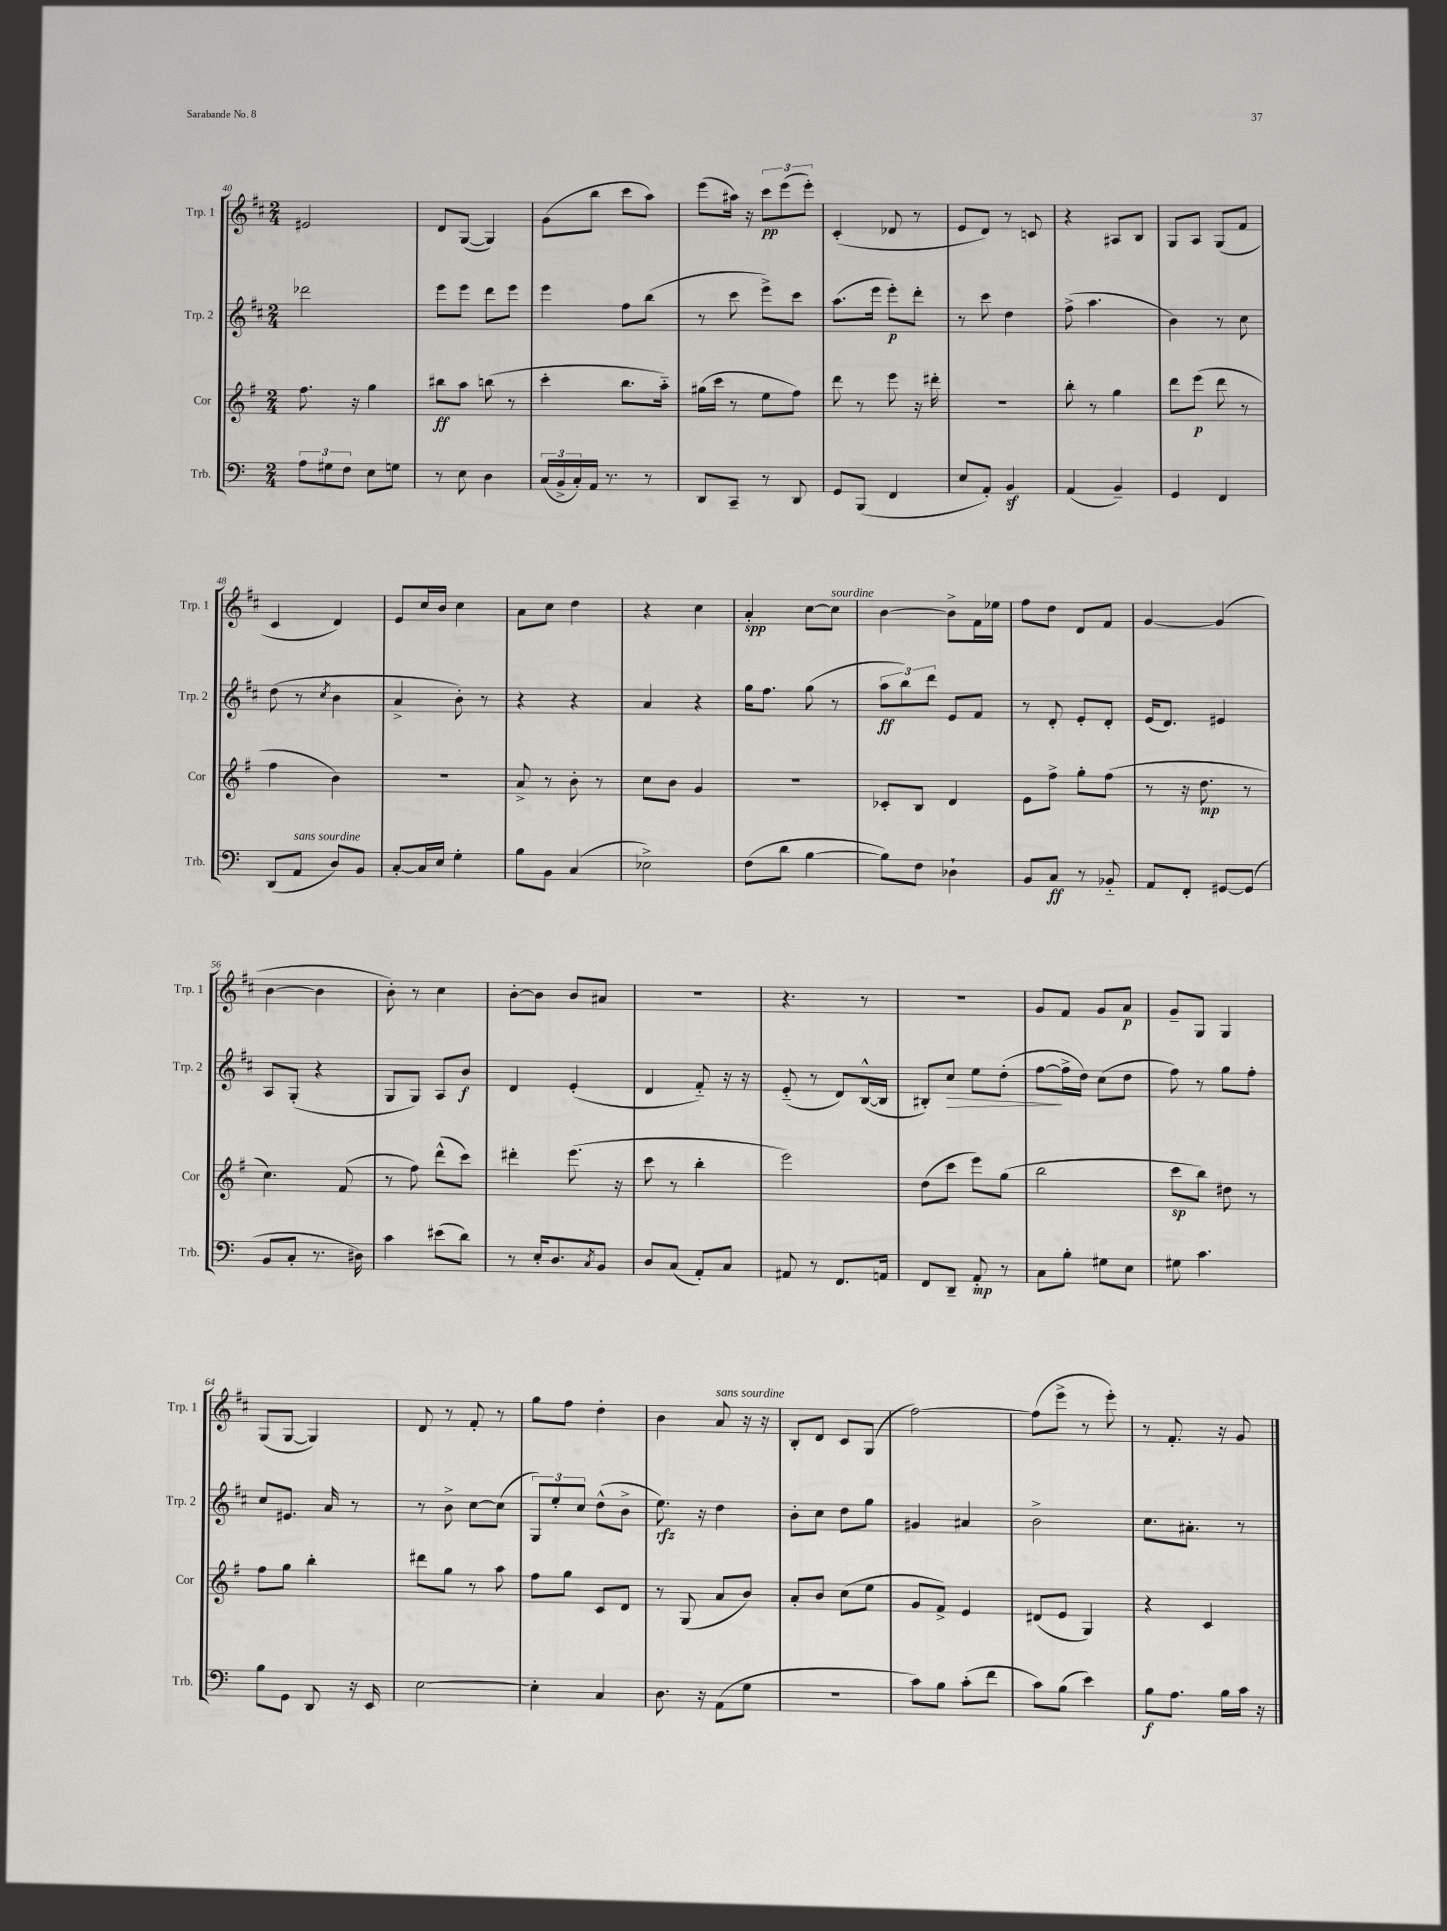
<<
\new StaffGroup <<
\new Staff = "s0" \with { instrumentName = "Trp. 1" shortInstrumentName = "Trp. 1" } {
    \clef treble \key d \major \numericTimeSignature \time 2/4
    eis'2 |
    d'8 g8~( g4) |
    g'8( b''8 cis'''8 a''8) |
    e'''8( ais''16) r16 \tuplet 3/2 { cis'''8\pp e'''8( e'''8-.) } |
    cis'4-.( des'8 r8 |
    e'8 d'8) r8 c'8 |
    r4 ais8 b8 |
    g8 a8 g8( fis'8 |
    cis'4 d'4) |
    e'8 cis''16 b'16 cis''4 |
    a'8 cis''8 d''4 |
    r4 cis''4 |
    a'4-.\spp cis''8~ cis''8^\markup { \italic "sourdine" } |
    b'4~ b'8-> fis'16 ees''16 |
    fis''8 d''8 d'8 fis'8 |
    g'4~ g'4( |
    b'4~ b'4 |
    b'8-.) r8 cis''4 |
    b'8~-. b'8 b'8 ais'8 |
    r2 |
    r4. r8 |
    R2 |
    g'8 fis'8 g'8 a'8\p |
    g'8-- g8 g4 |
    g8( g8~ g4) |
    d'8 r8 fis'8-. r8 |
    g''8 fis''8 d''4-. |
    b'4 a'8^\markup { \italic "sans sourdine" } r16 r16 |
    b8-. d'8 cis'8 g8( |
    fis''2~) |
    fis''8( e'''8-> r8 e'''8-.) |
    r8 fis'8.-. r16 g'8 \bar "|." |
}
\new Staff = "s1" \with { instrumentName = "Trp. 2" shortInstrumentName = "Trp. 2" } {
    \clef treble \key d \major \numericTimeSignature \time 2/4
    des'''2 |
    e'''8 e'''8 d'''8 e'''8 |
    e'''4 fis''8 b''8( |
    r8 cis'''8 e'''8->) cis'''8 |
    a''8.( e'''16 e'''8-.\p) d'''8-. |
    r8 cis'''8 d''4 |
    fis''8->( a''4. |
    b'4) r8 cis''8 |
    d''8( r8 \acciaccatura { cis''8 } b'4 |
    a'4-> b'8-.) r8 |
    r4 r4 |
    a'4 r4 |
    g''16 fis''8. g''8( r8 |
    \tuplet 3/2 { a''8\ff b''8) d'''8 } e'8 fis'8 |
    r8 d'8-. e'8-. d'8-. |
    e'16( d'8.) eis'4 |
    a8 g8-.( r4 |
    g8 g8) a8 b'8\f |
    d'4 e'4-.( |
    d'4 fis'8-_) r16 r16 |
    e'8-_( r8 d'8) b16~-^( b16 |
    bis8-.) cis''8\> e''8 d''8-.( |
    fis''8~\! fis''16-> d''16) cis''8( d''8 |
    fis''8) r8 g''8 fis''8-. |
    cis''8 eis'8. a'16 r8 |
    r8 b'8-> cis''8~ cis''8( |
    \tuplet 3/2 { g8) e''8-. cis''8 } d''8-^( b'8-> |
    e''8.\rfz) r16 d''4 |
    b'8-. cis''8 d''8 g''8 |
    gis'4 ais'4 |
    b'2-> |
    cis''8. ais'8.-. r8 \bar "|." |
}
\new Staff = "s2" \with { instrumentName = "Cor" shortInstrumentName = "Cor" } {
    \clef treble \key g \major \numericTimeSignature \time 2/4
    fis''8. r16 g''4 |
    bis''8\ff a''8 b''8( r8 |
    c'''4-. b''8. a''16-_) |
    gis''16( c'''16 r8 e''8 fis''8) |
    d'''8 r8 e'''8 r16 dis'''16-. |
    R2 |
    b''8-. r8 g''4 |
    d'''8 e'''8\p( d'''8 r8 |
    fis''4 b'4) |
    R2 |
    a'8-> r8 b'8-. r8 |
    c''8 b'8 g'4 |
    R2 |
    ces'8-. b8 d'4 |
    e'8 fis''8-> g''8-. fis''8( |
    r8 r16 d''8.\mp r8 |
    c''4.) fis'8( |
    r8 fis''8) d'''8-^( c'''8) |
    dis'''4-. e'''8.( r16 |
    c'''8 r8 b''4-. |
    e'''2) |
    d''8( c'''8 e'''8) g''8( |
    b''2 |
    c'''8\sp b''8) dis''8 r8 |
    fis''8 g''8 b''4-. |
    dis'''8 g''8 r8 a''8 |
    fis''8 g''8 c'8 d'8 |
    r8 g8( a'8 b'8) |
    a'8-. b'8 c''8( e''8 |
    g'8 fis'8->) e'4 |
    dis'8( e'8 g4) |
    r4 c'4 \bar "|." |
}
\new Staff = "s3" \with { instrumentName = "Trb." shortInstrumentName = "Trb." } {
    \clef bass \key c \major \numericTimeSignature \time 2/4
    \tuplet 3/2 { a8 gis8 f8 } e8 g8 |
    r8 e8 d4 |
    \tuplet 3/2 { c16( b,16-> c16-.) } a,16 r8. r8 |
    d,8 c,8-- r8 d,8 |
    g,8 b,,8( f,4 |
    e8 a,8-.) b,4\sf |
    a,4( b,4--) |
    g,4 f,4 |
    d,8( a,8^\markup { \italic "sans sourdine" } d8) b,8 |
    c8~-. c16 e16 g4-. |
    b8 b,8 c4( |
    ees2->) |
    f8( d'8 b4~ |
    b8) f8 des4-! |
    b,8 c8\ff r8 bes,8-_ |
    a,8 f,8-. gis,8~ gis,8( |
    b,8 c8-. r8. dis16) |
    c'4 eis'8( d'8) |
    r8 e16-. d8. \acciaccatura { c8 } b,8 |
    d8 c8( a,8-.) c8 |
    ais,8 r8 f,8. a,16 |
    f,8 d,8-- a,8-.\mp r8 |
    c8 b8-. gis8 e8 |
    gis8 c'4. |
    b8 g,8 d,8 r16 e,16 |
    e2~ |
    e4-. c4 |
    d8. r16 a,8( g8 |
    r2 |
    c'8) b8 c'8-.( f'8 |
    c'8) b8( e'4) |
    b8\f a8. b16 c'16 r16 \bar "|." |
}
>>
>>
\layout { \context { \Score currentBarNumber = #40 } }
